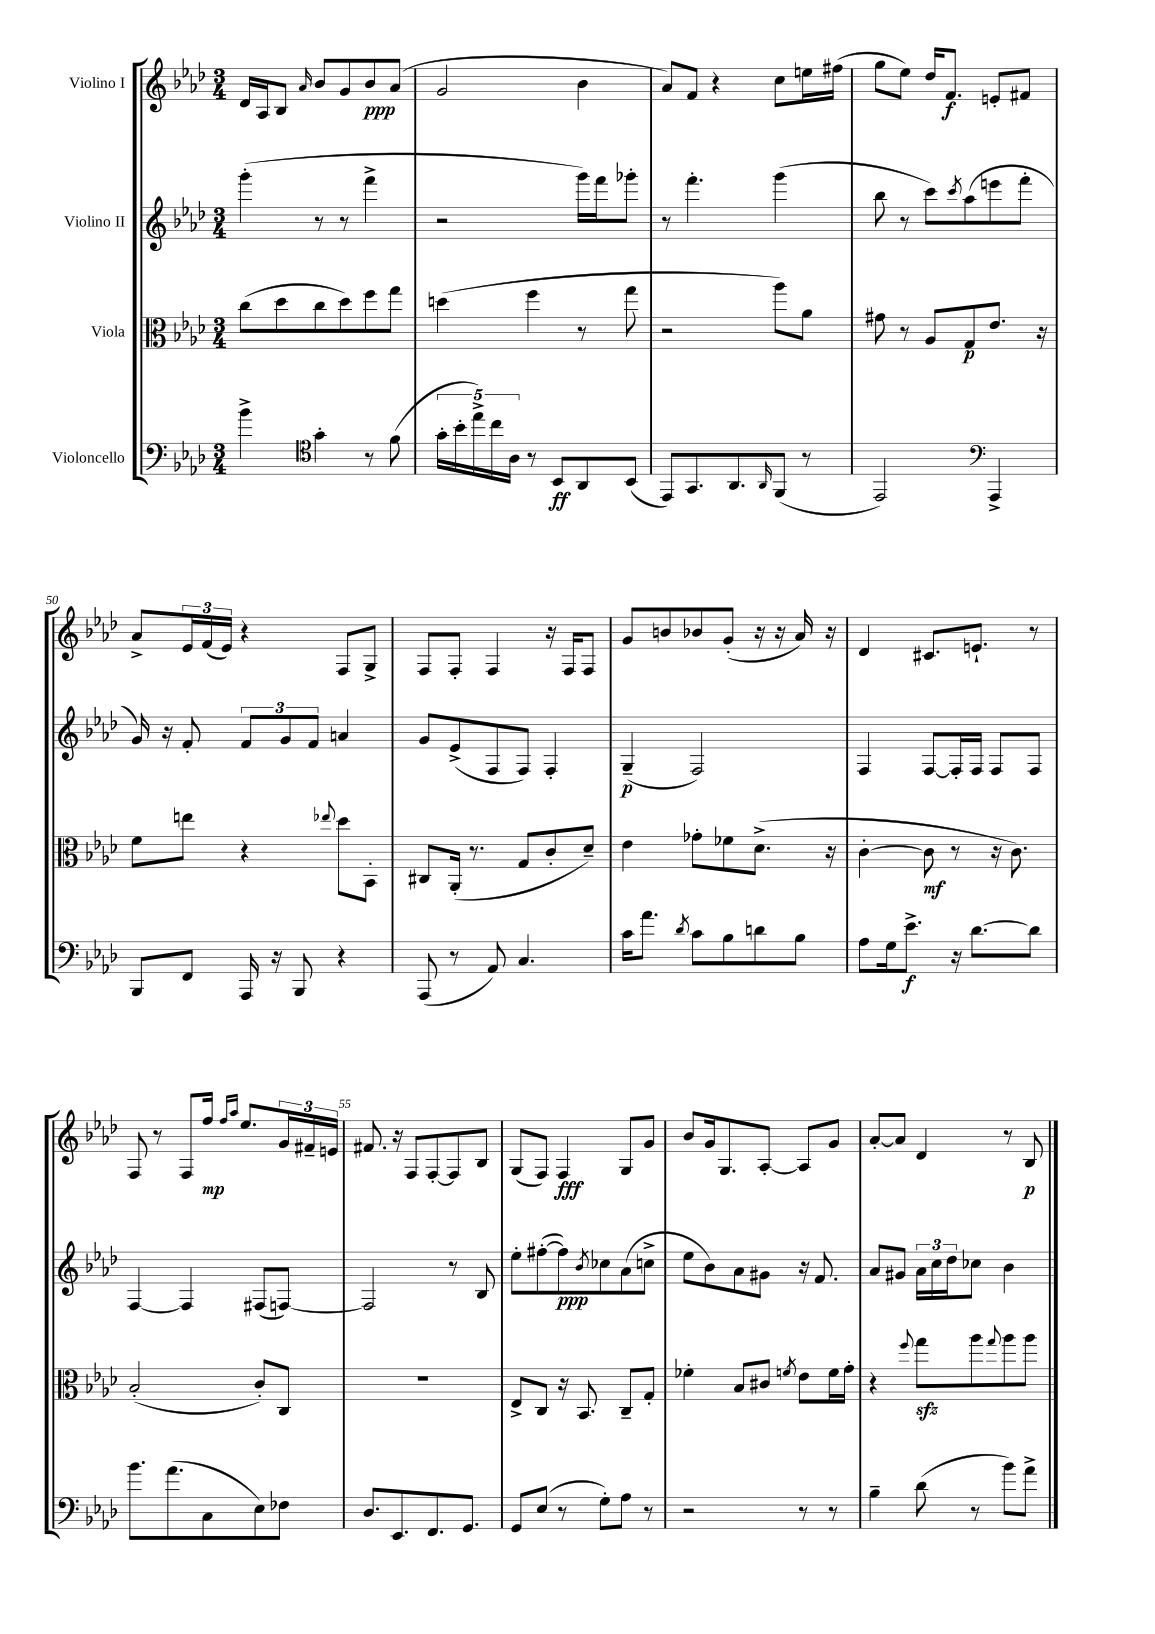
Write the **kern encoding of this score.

**kern	**kern	**kern	**kern
*staff4	*staff3	*staff2	*staff1
*clefF4	*clefC3	*clefG2	*clefG2
*k[b-e-a-d-]	*k[b-e-a-d-]	*k[b-e-a-d-]	*k[b-e-a-d-]
*M3/4	*M3/4	*M3/4	*M3/4
4b-^\	(8cc\L	(4ggg'\	16d-/LL
.	.	.	16A-/J
.	8dd-\	.	8B-/J
*clefC4	*	*	*
.	.	.	16qqa-/
4g'\	8cc\	8r	8b-/L
.	8dd-\)	8r	8g/
8r	8ff\	4fff^\	8b-/
(8f\	8gg\J	.	(8a-/J
=	=	=	=
20g'\LL	(4dd\	2r	2g/
20b-'\	.	.	.
20ee-^\)	.	.	.
20cc\	.	.	.
20A-\JJ	.	.	.
8r	4ff\	.	.
8BB-/L	.	.	.
8AA-/	8r	16ggg\LL)	4b-\
.	.	16fff\J	.
(8BB-/J	8gg\	8ggg-'\J	.
=	=	=	=
8EE-/L)	2r	8r	8a-/L)
8.GG/	.	4.fff'\	8f/J
.	.	.	4r
8.AA-/	.	.	.
16qqAA-/	.	.	.
(8FF/J	8aa-\L)	(4ggg\	8cc\L
8r	8a-\J	.	16ee\L
.	.	.	(16ff#\JJ
=	=	=	=
2EE-/)	8g#\	8bb-\	8gg\L
.	8r	8r	8ee-\J)
.	8A-/L	8ccc\L)	16dd-/LK
.	.	.	8.f/J
.	.	8qccc/	.
.	8G/	(8aa-\	.
*clefF4	*	*	*
4AAA-^/	8.e-/J	8eee\	8e'/L
.	.	8fff'\J	8f#/J
.	16r	.	.
=	=	=	=
8BBB-/L	8f\L	16g/)	8a-^/L
.	.	16r	.
8FF/J	8ee\J	8f'/	24e-/L
.	.	.	(24f/
.	.	.	24e-/JJ)
16AAA-/	4r	12f/L	4r
16r	.	.	.
.	.	12g/	.
8BBB-/	.	.	.
.	.	12f/J	.
.	8qqee-/	.	.
4r	8dd-\L	4a/	8F/L
.	8BB-'\J	.	8G^/J
=	=	=	=
(8AAA-/	8C#/L	8g/L	8F/L
8r	(16AA-'/Jk	(8e-^/	8F'/J
.	8.r	.	.
8AA-/)	.	8F/	4F/
4.C/	8G/L	8F/J)	.
.	8c'/	4F'/	16r
.	.	.	16F/LK
.	8d-~/J)	.	8F/J
=	=	=	=
16c\LK	4e-\	(4G~/	8g/L
8.a-\J	.	.	.
.	.	.	8b/
8qd-/	.	.	.
8c\L	8g-'\L	2F/)	8b-/
8B-\	8f-\	.	(8g'/J
8d\	(8.d-^\J	.	16r
.	.	.	16r
8B-\J	.	.	16a-/)
.	16r	.	16r
=	=	=	=
8A-\L	[4c'\	4F/	4d-/
16G\k	.	.	.
8.e-^\J	.	.	.
.	8c\]	[8F/L	8.c#/L
16r	8r	16F'/]L	.
[8.d-\L	.	16F/JJ	8.e`/J
.	16r	8F/L	.
.	8.c\)	.	.
8d-\]J	.	8F/J	8r
=	=	=	=
8.b-\L	(2B-'/	[4F/	8F/
.	.	.	8r
(8.a-\	.	.	.
.	.	4F/]	8F/L
8C\	.	.	16ff/Jk
.	.	.	16qqff/LL
.	.	.	16qqaa-/JJ
.	.	.	8.ee-/L
8E-\)	8c'/L)	(8F#/L	.
8F-\J	8C/J	[8F/J)	24g/L
.	.	.	24f#~/
.	.	.	24e/JJ
=	=	=	=
8.D-/L	2.r	2F/]	8.f#/
8.EE-/	.	.	16r
.	.	.	8F/L
8.FF/	.	.	[8F'/
.	.	8r	8F/]
8.GG/J	.	.	.
.	.	8B-/	8B-/J
=	=	=	=
8GG/L	8E-^/L	8ee-'\L	(8G/L
(8E-/J	8C/J	([8ff#'\	8F/J)
8r	16r	8ff#\])	4F/
.	8.BB-/	.	.
.	.	8qb-/	.
8G'\L)	.	8cc-\	.
8A-\J	8C~/L	(8a-\	8G/L
8r	8G'/J	8cc^\J	8g/J
=	=	=	=
2r	4f-'\	8ee-\L	8b-/L
.	.	8b-\)	16g/k
.	.	.	8.G/
.	8B-/L	8a-\	.
.	8c#/J	8g#\J	[8A-'/J
.	8qf/	.	.
8r	8e-\L	16r	8A-/]L
.	.	8.f/	.
8r	16f\L	.	8g/J
.	16g'\JJ	.	.
=	=	=	=
4B-~\	4r	8a-/L	[8a-'/L
.	.	8g#/J	8a-/]J
.	8qqff/	.	.
(8d-\	8gg\L	24a-\LL	4d-/
.	.	24cc\	.
.	.	24dd-\J	.
8r	8aa-\	8cc-\J	.
.	8qqgg/	.	.
8b-\L)	8aa-\	4b-\	8r
8a-^\J	8aa-\J	.	8B-/
==	==	==	==
*-	*-	*-	*-
